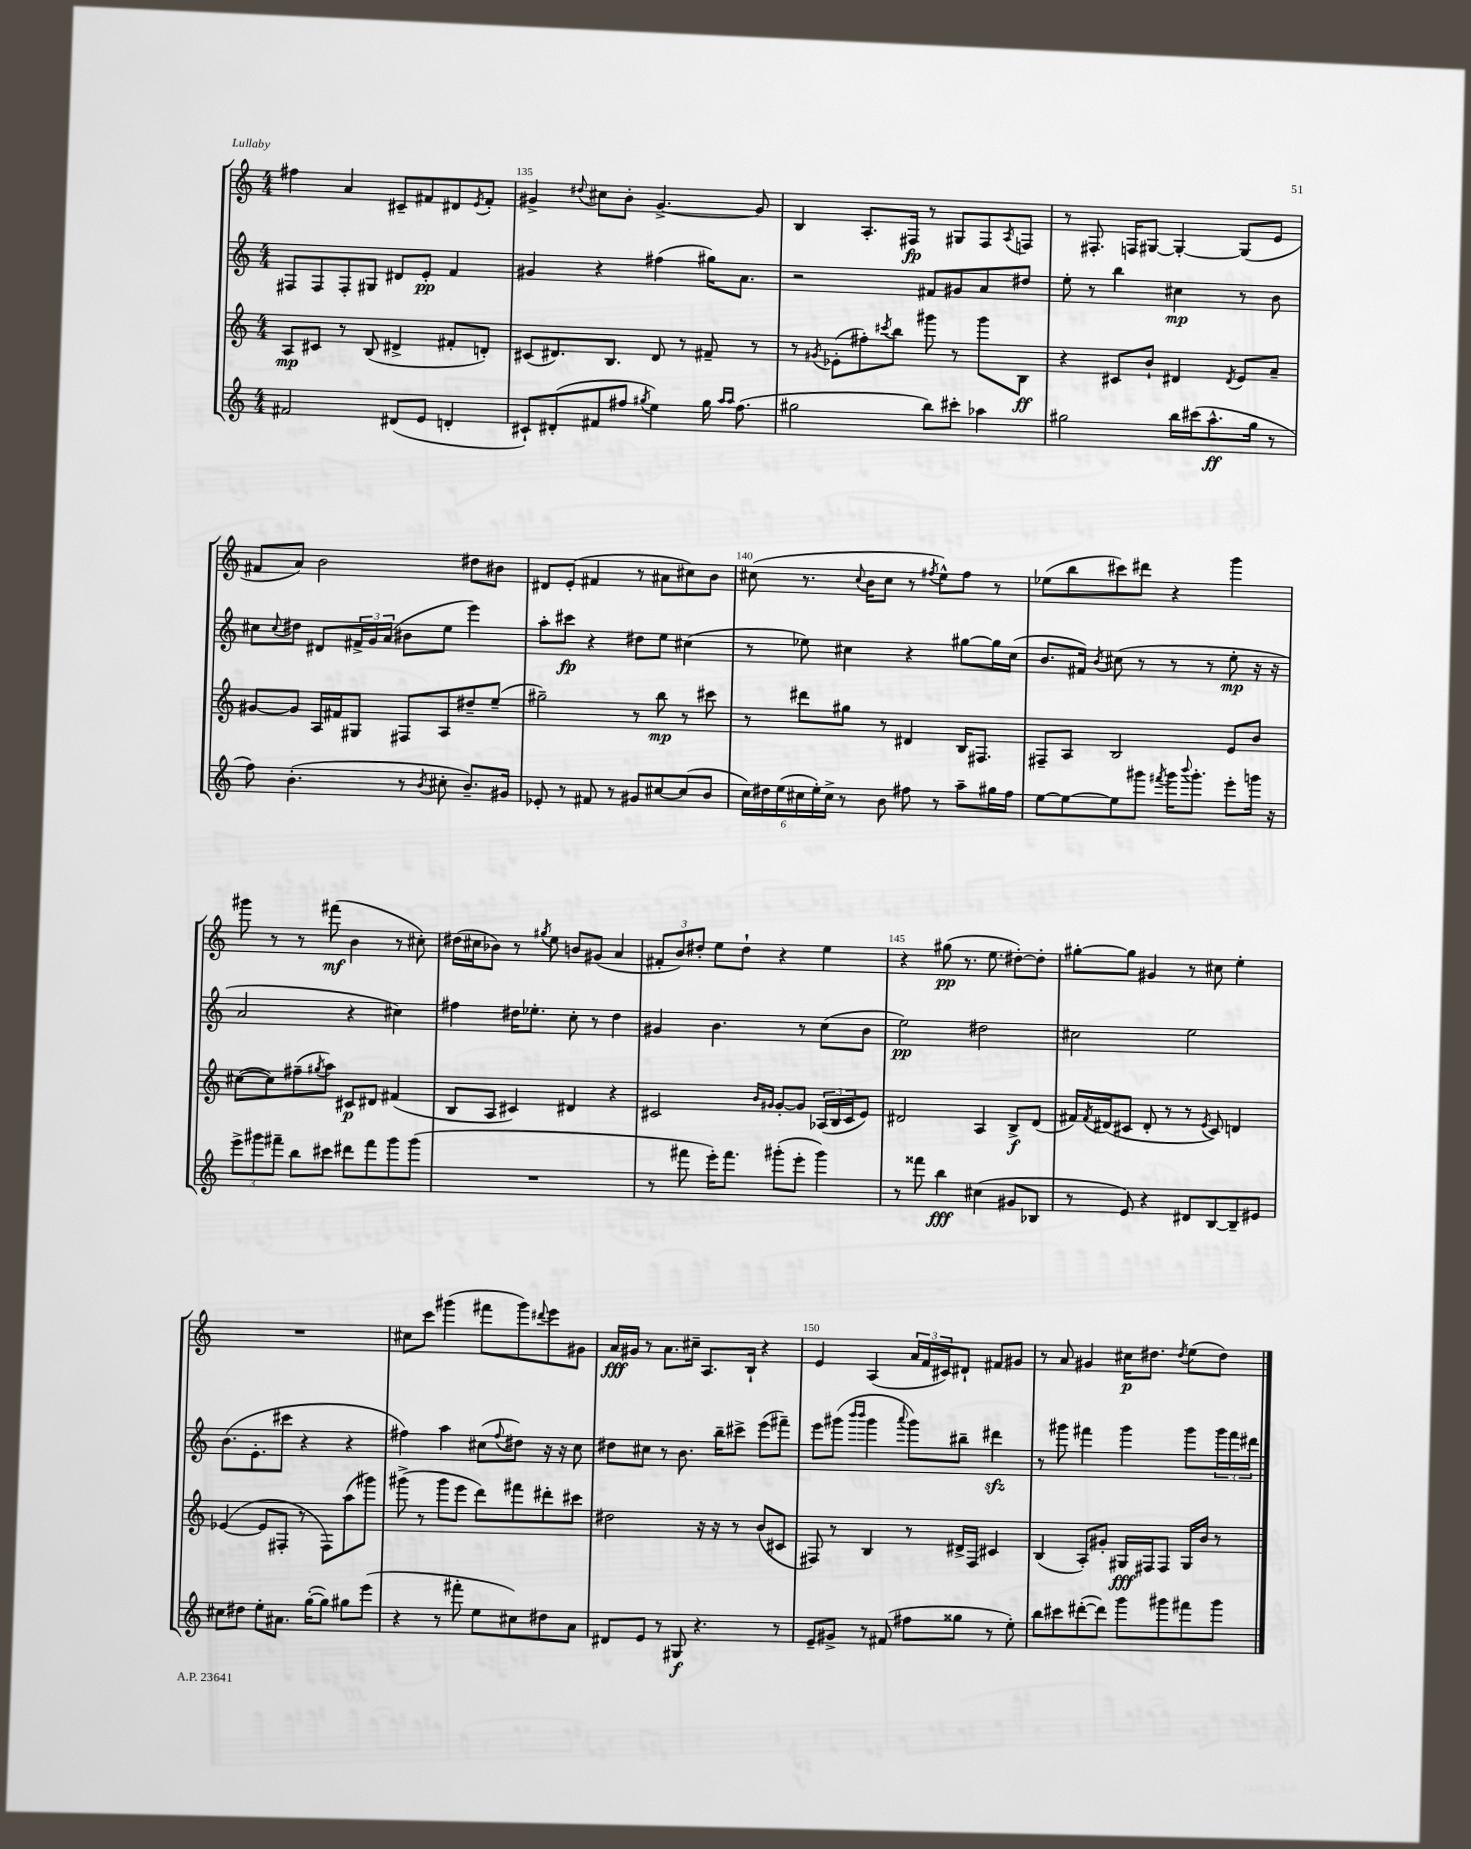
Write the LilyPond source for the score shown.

<<
\new StaffGroup <<
\new Staff = "s0" {
    \clef treble \key c \major \numericTimeSignature \time 4/4
    fis''4 a'4 cis'8-- fis'8 dis'8 \acciaccatura { e'8 } fis'8-. |
    gis'4-> \appoggiatura { dis''8 } cis''8 b'8-. gis'4.~-> gis'8 |
    b4 a8.-. fis16\fp r8 gis8 fis8 \acciaccatura { a8 } f8 |
    r8 fis8.-. f16 gis8~ gis4~-. gis8( e'8 |
    fis'8 a'8) b'2 dis''8 bis'8 |
    dis'8 e'8-.( fis'4 r8 ais'8 cis''8) b'8 |
    cis''8( r8. \appoggiatura { cis''8 } b'16 cis''8 r8 \acciaccatura { fis''8 } e''8-^) fis''8 r8 |
    ees''8( b''8 cis'''8) dis'''8 r4 g'''4 |
    gis'''8 r8 r8 fis'''8\mf( b'4 r8 cis''8-.) |
    dis''16( cis''16 bes'8) r8 \acciaccatura { gis''8 } e''8 b'8 gis'8( a'4 |
    \tuplet 3/2 { fis'8-. b'8) dis''8-. } e''8 dis''8-! r4 e''4 |
    r4 gis''8\pp( r8. e''8. dis''8~-.) dis''8-. |
    gis''8~-. gis''8 gis'4 r8 cis''8 e''4-. |
    R1 |
    cis''8 c'''8 gis'''4( fis'''8 gis'''8) \appoggiatura { dis'''8 } e'''8 gis'8 |
    a'16\fff gis'16 r8 a'8. cis''16-- a8. b16-! r4 |
    e'4 a4( \tuplet 3/2 { a'16 f'16 cis'16) } dis'8-! fis'8 gis'8 |
    r8 a'8 gis'4 cis''16\p dis''8. \acciaccatura { dis''8 } e''8( dis''8) \bar "|." |
}
\new Staff = "s1" {
    \clef treble \key c \major \numericTimeSignature \time 4/4
    fis8 fis8 fis8-. gis8 dis'8 e'8-.\pp f'4 |
    gis'4 r4 fis''4( gis''16) a'8. |
    r2 fis'8 gis'8 a'8 dis''8 |
    e''8-. r8 b''4 cis''4\mp r8 b'8 |
    cis''8 \appoggiatura { cis''8 } dis''8 dis'8 \tuplet 3/2 { fis'16-> g'16 a'16( } bis'8 e''8 e'''4) |
    a''8-. cis'''8\fp r4 dis''8 e''8 cis''4( |
    r8 ees''8) cis''4 r4 gis''8~ gis''16 cis''16( |
    b'8. fis'16) \acciaccatura { b'8 } cis''8( r8 r8 r8 e''8-.\mp r16 r16 |
    a'2 r4 cis''4) |
    fis''4 dis''16 ees''8.-. c''8-. r8 dis''4 |
    gis'4 b'4. r8 c''8( b'8 |
    e''2\pp) dis''2 |
    cis''2 e''2 |
    b'8.( e'8.-. cis'''8 r4 r4 |
    fis''4) a''4 cis''8( \appoggiatura { fis''8 } dis''8) r16 r16 cis''8 |
    dis''8 cis''8 r8 b'8. b''16-- cis'''8-> e'''8( fis'''8--) |
    e'''8 gis'''8( \grace { b'''16 b'''16 } gis'''4 \appoggiatura { a'''8 } gis'''8) bis''8-- dis'''4\sfz |
    r8 gis'''8 fis'''4 gis'''4 gis'''8 \tuplet 3/2 { gis'''16 fis'''16 dis'''16 } \bar "|." |
}
\new Staff = "s2" {
    \clef treble \key c \major \numericTimeSignature \time 4/4
    a8\mp cis'8 r8 b8( dis'4-> fis'8-. d'8-.) |
    cis'8( dis'8.) b8. dis'8 r8 fis'8-- r8 |
    r8 \acciaccatura { gis'8 } ees'8-.( fis''8-.) \acciaccatura { cis'''8 } b''8 gis'''8 r8 gis'''8 b8\ff |
    r4 cis'8 b'8-! dis'4 \acciaccatura { dis'8 } e'8 a'8-- |
    gis'8~ gis'8 a16 fis'16 gis8 fis8 a8 dis''8-- e''8--( |
    gis''2--) r8 b''8\mp r8 cis'''8 |
    r8 dis'''8 gis''8 r8 dis'4 b16 fis8. |
    fis8-- a8 b2 e'8 b'8 |
    cis''8~( cis''8) fis''8--( \acciaccatura { gis''8 } a''8) cis'8\p dis'8 fis'4( |
    b8 a8 cis'4) dis'4 r4 |
    cis'2 \grace { b'16 gis'16 } gis'8~-. gis'8 \tuplet 3/2 { aes16( b16 cis'16 } e'8) |
    dis'2 a4 b8->\f dis'8( |
    fis'16) \acciaccatura { fis'8 } dis'16( cis'8 dis'8-. r8 r8 \acciaccatura { e'8 } cis'8) d'4 |
    ees'4~( ees'8 fis8-. r8 fis8) a''8( gis'''8) |
    gis'''8->( r8 gis'''8 e'''8 d'''8) fis'''8 dis'''8-. cis'''8 |
    dis''2 r16 r16 r8 b'8( cis'8 |
    fis8) r8 b4 r8 dis'16-> fis16 cis'4 |
    b4( a8-.) gis'8-. gis16\fff fis16 fis8 gis16 b'16 r8 \bar "|." |
}
\new Staff = "s3" {
    \clef treble \key c \major \numericTimeSignature \time 4/4
    fis'2 dis'8( e'8 d'4-. |
    cis'8-!) dis'8-.( fis'8 fis''8 \acciaccatura { gis''8 } e''4) gis''16 \grace { a''16 a''16 } fis''8.( |
    gis''2 b''8) cis'''8-. aes''4 |
    gis''2 b''16 cis'''16( a''8.-^\ff gis''16 r8 |
    f''8) b'4.-.( r8 \acciaccatura { b'8 } cis''8-. b'8.--) gis'16 |
    ees'8-. r8 fis'8 r8 gis'8 cis''8~ cis''8( b'8 |
    \tuplet 6/4 { c''16) dis''16 e''16( cis''16 e''16-.) cis''16-> } r8 b'8 fis''8 r8 a''8-- gis''16 fis''16 |
    e''8~ e''8~ e''8 gis'''8 \acciaccatura { fis'''8 } gis'''16 \appoggiatura { b'''8 } gis'''8.-. e'''8-. g'''16 r16 |
    \tuplet 3/2 { e'''8-> gis'''8 fis'''8-- } b''8 cis'''8 dis'''8 fis'''8 gis'''8 gis'''8( |
    R1 |
    r8 fis'''8 e'''16-.) fis'''8. gis'''8-.( e'''8-. gis'''4) |
    r8 fisis'''8 b''4\fff cis''4( gis'8 bes8 |
    r8 e'8) r4 dis'8 b8~ b8-- eis'8 |
    cis''8 dis''8 e''8-. ais'8. g''16~-.( g''8) gis''8 e'''8( |
    r4 r8 fis'''8-. e''8 cis''8) dis''8 a'8 |
    dis'8 e'8 r8 gis8\f r4. r8 |
    e'8-- gis'8-> r8 fis'8( fis''8 gisis''8 r8 e''8-.) |
    b''8 cis'''8 dis'''8~-.( dis'''8) g'''8 gis'''8 fis'''8 gis'''8 \bar "|." |
}
>>
>>
\layout { \context { \Score currentBarNumber = #134 \override BarNumber.break-visibility = ##(#f #t #t) barNumberVisibility = #(every-nth-bar-number-visible 5) } }
